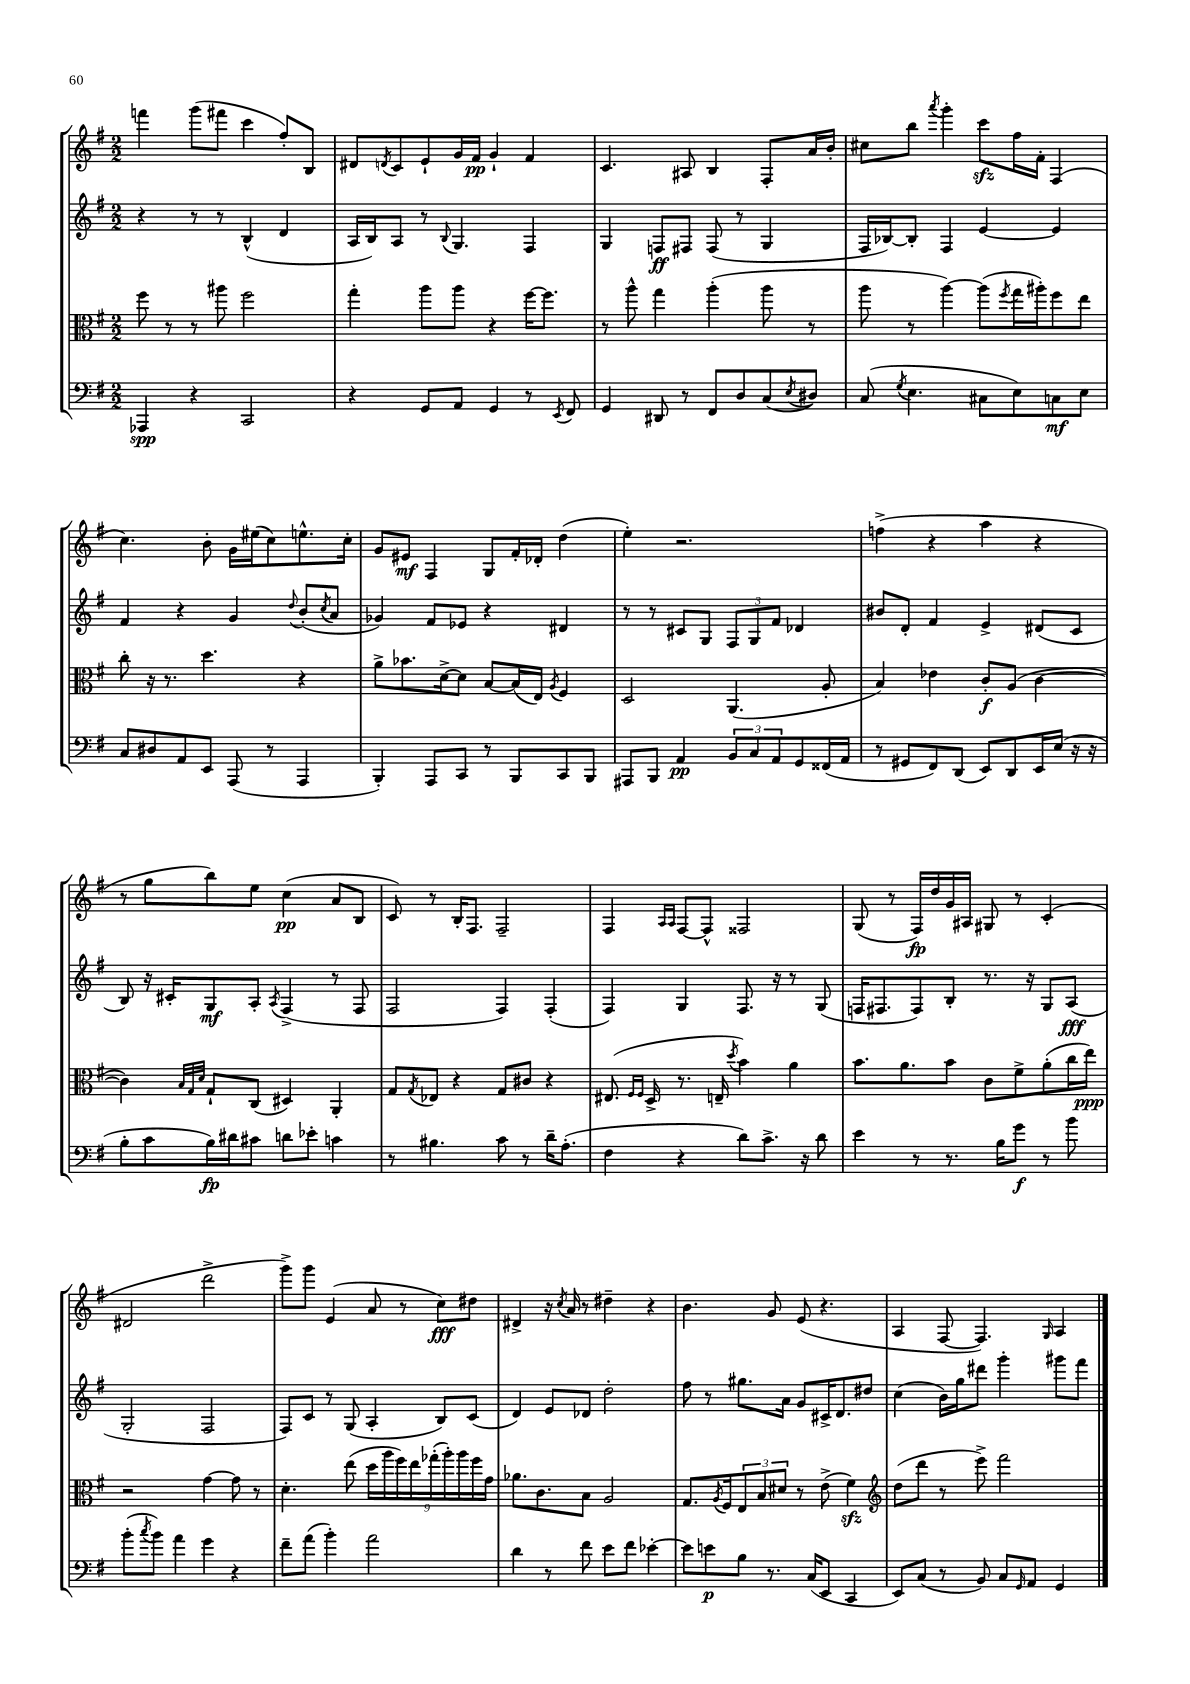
<<
\new StaffGroup <<
\new Staff = "s0" {
    \clef treble \key g \major \numericTimeSignature \time 2/2
    f'''4 g'''8( fis'''8 c'''4 fis''8-.) b8 |
    dis'8 \acciaccatura { d'8 } c'8 e'8-! g'16 fis'16\pp g'4-! fis'4 |
    c'4. ais8 b4 fis8-. a'16 b'16-. |
    cis''8 b''8 \acciaccatura { a'''8 } g'''4-. c'''8\sfz fis''16 fis'16-. fis4( |
    c''4.) b'8-. g'16 eis''16( c''8) e''8.-^ c''16-. |
    g'8 eis'8\mf fis4 g8 fis'16-. des'16-. d''4( |
    e''4-.) r2. |
    f''4->( r4 a''4 r4 |
    r8 g''8 b''8) e''8 c''4\pp( a'8 b8 |
    c'8) r8 b16-. fis8. fis2-- |
    fis4 \grace { a16 a16 } fis8~ fis8-^ fisis2 |
    g8( r8 fis16\fp) d''16 g'16 ais16 gis8 r8 c'4-.( |
    dis'2 d'''2-> |
    g'''8->) g'''8 e'4( a'8 r8 c''8\fff) dis''8 |
    dis'4-> r16 \acciaccatura { c''8 } a'16 r8 dis''4-- r4 |
    b'4. g'8 e'8( r4. |
    a4 fis8~ fis4.) \grace { g16 } a4 \bar "|." |
}
\new Staff = "s1" {
    \clef treble \key g \major \numericTimeSignature \time 2/2
    r4 r8 r8 b4-^( d'4 |
    a16 b16) a8 r8 \appoggiatura { b8 } g4. fis4 |
    g4 f8\ff fis8 fis8( r8 g4 |
    fis16 bes16~) bes8-. fis4 e'4~ e'4 |
    fis'4 r4 g'4 \appoggiatura { d''8 } b'8-.( \acciaccatura { c''8 } a'8 |
    ges'4) fis'8 ees'8 r4 dis'4 |
    r8 r8 cis'8 g8 \tuplet 3/2 { fis8 g8 fis'8 } des'4 |
    bis'8 d'8-. fis'4 e'4-> dis'8( c'8 |
    b8) r16 cis'16-. g8\mf a8-. \acciaccatura { a8 } fis4->( r8 fis8 |
    fis2 fis4) fis4-.( |
    fis4) g4 fis8. r16 r8 g8( |
    f16 fis8. fis8) b8-. r8. r16 g8 a8\fff( |
    g2-. fis2 |
    fis8) c'8 r8 g8( a4-. b8) c'8( |
    d'4) e'8 des'8 d''2-. |
    fis''8 r8 gis''8. a'16 g'8 cis'16-> d'8. dis''8 |
    c''4( b'16) g''16 dis'''8 g'''4-. gis'''8 fis'''8 \bar "|." |
}
\new Staff = "s2" {
    \clef alto \key g \major \numericTimeSignature \time 2/2
    fis''8 r8 r8 ais''8 fis''2 |
    g''4-. a''8 a''8 r4 fis''16~ fis''8. |
    r8 a''8-^ g''4 a''4-.( a''8 r8 |
    a''8 r8 a''4~) a''8( \acciaccatura { fis''8 } g''16 ais''16-.) fis''8 e''8 |
    c''8-. r16 r8. d''4. r4 |
    a'8-> bes'8. d'16~-> d'8 b8~ b16( e16) \acciaccatura { a8 } fis4 |
    d2 a,4.( a8-. |
    b4) ees'4 c'8-.\f a8( c'4~ |
    c'4) \grace { b32 g32 d'32 } g8-! c8( dis4) a,4-. |
    g8 \acciaccatura { g8 } ees8 r4 g8 cis'8 r4 |
    eis8.( \grace { fis16 fis16 } d16-> r8. e16-- \acciaccatura { d''8 } b'4) a'4 |
    b'8. a'8. b'8 c'8 fis'8-> a'8-.( c''16 e''16\ppp) |
    r2 g'4~ g'8 r8 |
    d'4.-. e''8( \tuplet 9/8 { d''16 a''16 fis''16) e''16 ges''16-.( a''16-.) a''16 fis''16 g'16 } |
    aes'8. c'8. b8 a2 |
    g8. \acciaccatura { a8 } fis16 \tuplet 3/2 { e8 b8 dis'8 } r8 e'8->( fis'4\sfz) |
    \clef treble d''8( d'''8 r8 e'''8->) fis'''2 \bar "|." |
}
\new Staff = "s3" {
    \clef bass \key g \major \numericTimeSignature \time 2/2
    aes,,4\spp r4 c,2 |
    r4 g,8 a,8 g,4 r8 \acciaccatura { e,8 } fis,8 |
    g,4 dis,8 r8 fis,8 d8 c8( \acciaccatura { e8 } dis8) |
    c8( \acciaccatura { g8 } e4. cis8 e8) c8\mf e8 |
    c8 dis8 a,8 e,8 a,,8( r8 a,,4 |
    b,,4-.) a,,8 c,8 r8 b,,8 c,8 b,,8 |
    ais,,8 b,,8 a,4\pp \tuplet 3/2 { b,8 c8 a,8 } g,8 fisis,16( a,16 |
    r8 gis,8 fis,8) d,8( e,8) d,8 e,16 e16( r16 r16 |
    b8-. c'8 b16\fp) dis'16 cis'8 d'8 ees'8-. c'4 |
    r8 bis4. c'8 r8 d'16-- a8.-.( |
    fis4 r4 d'8) c'8.-> r16 d'8 |
    e'4 r8 r8. b16 g'8\f r8 b'8 |
    b'8-.( \acciaccatura { c''8 } b'8) a'4 g'4 r4 |
    fis'8-- a'8( b'4-.) a'2 |
    d'4 r8 fis'8 e'8 fis'8 ees'4~-. |
    ees'8 e'8\p b8 r8. c16( e,8 c,4 |
    e,8) c8( r8 b,8) c8 \grace { g,16 } a,8 g,4 \bar "|." |
}
>>
>>
\layout { \context { \Score \remove "Bar_number_engraver" } }
